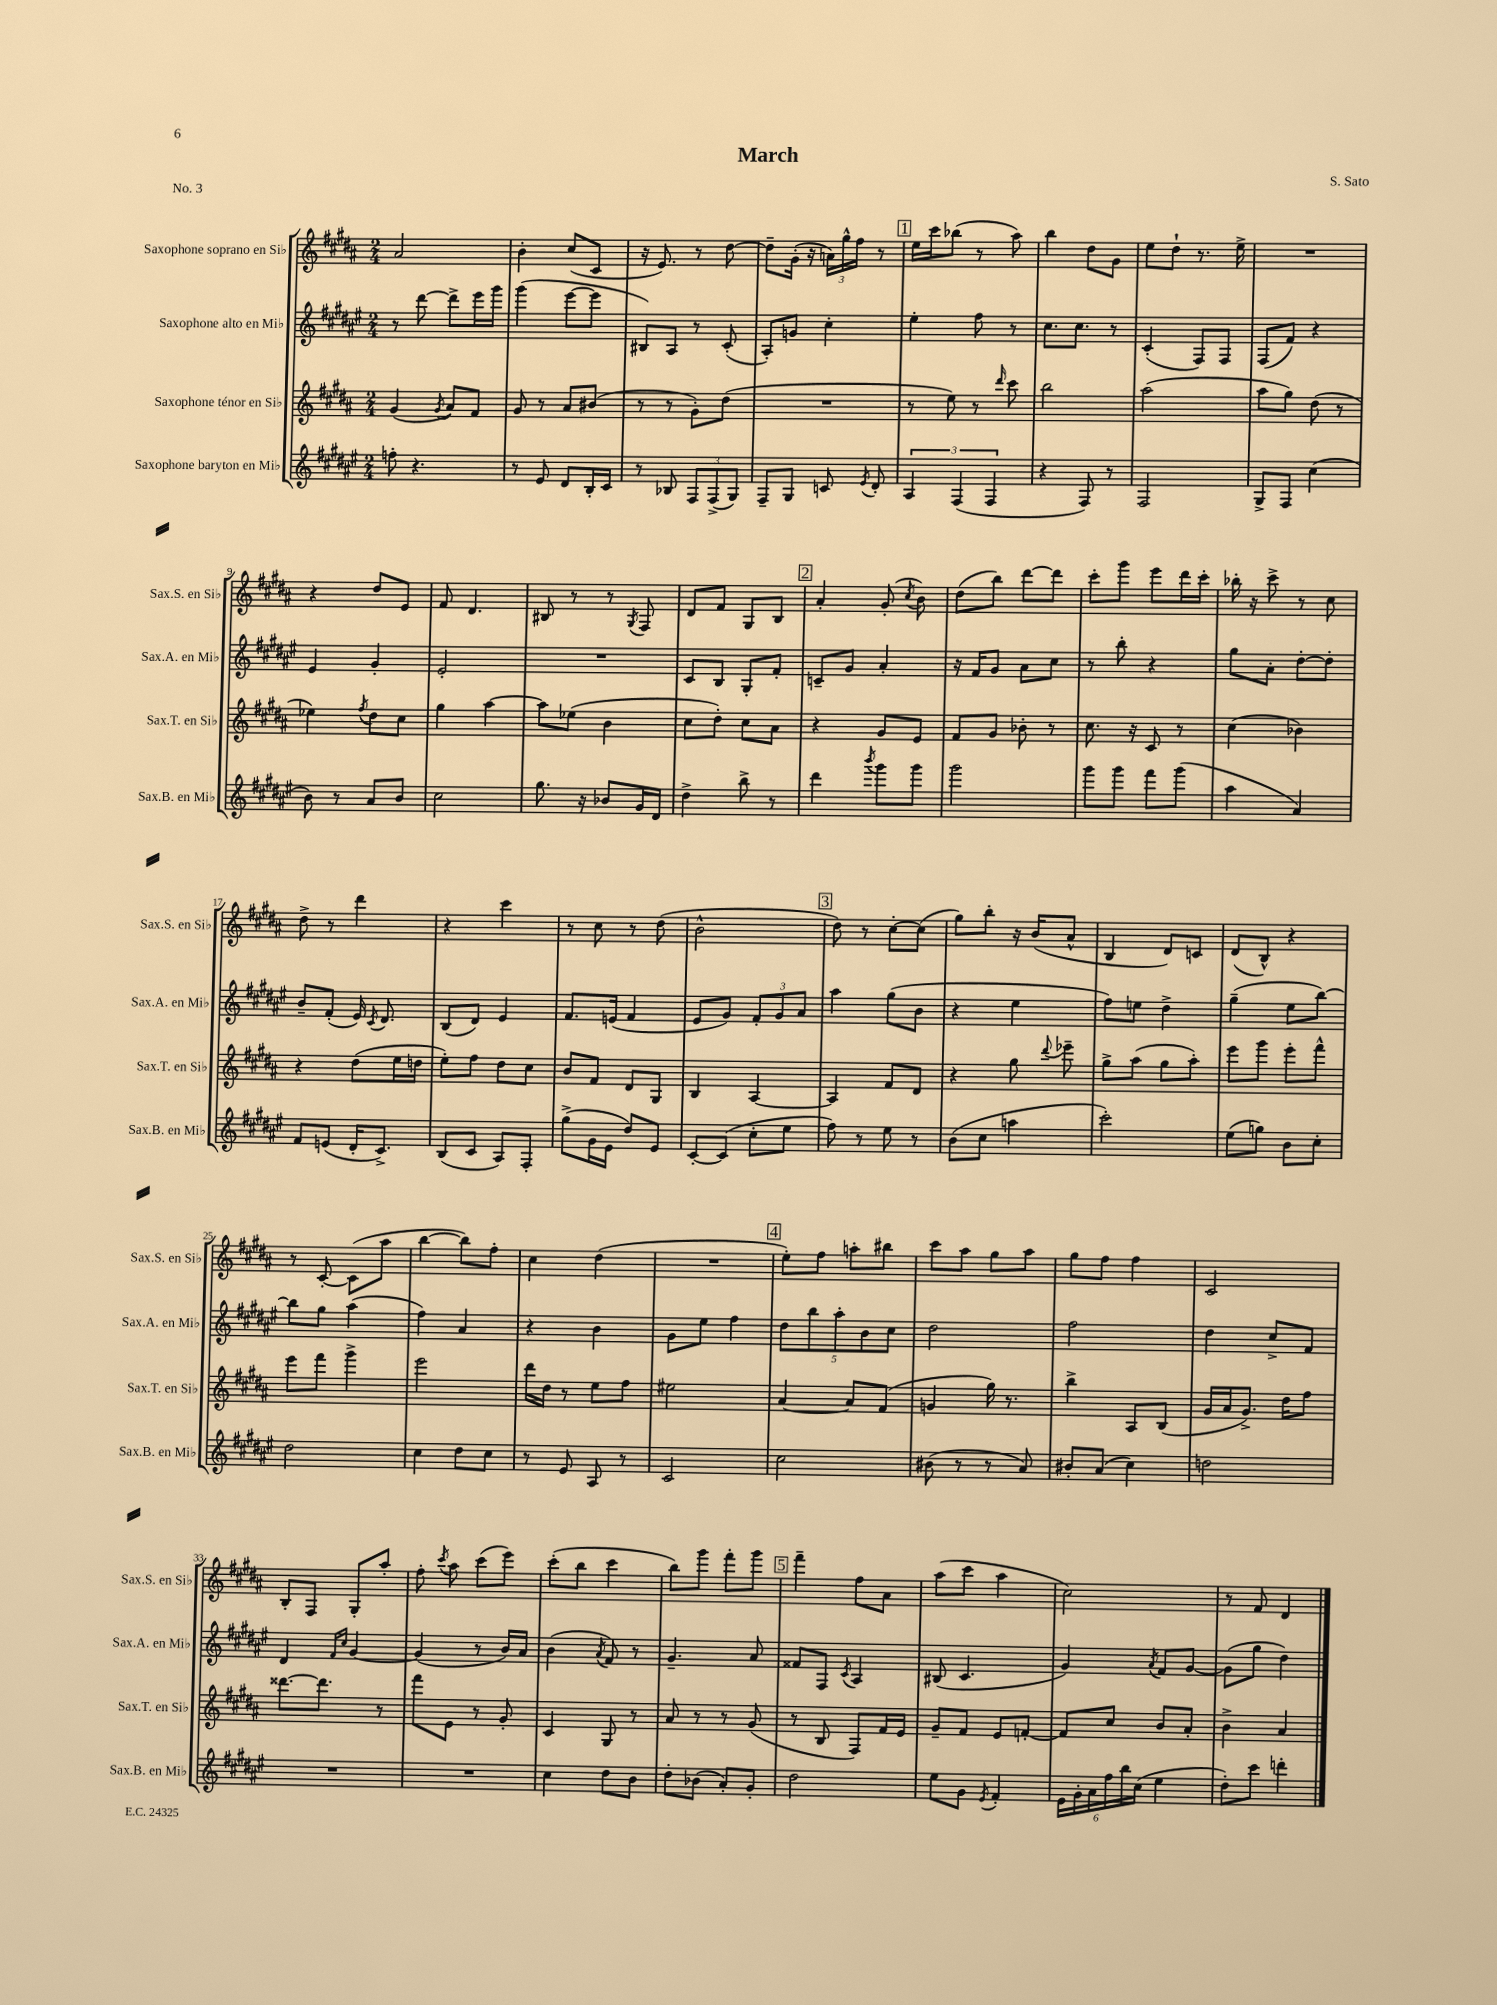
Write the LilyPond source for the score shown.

\header { title = "March" composer = "S. Sato" piece = "No. 3" }
<<
\new StaffGroup <<
\new Staff = "s0" \with { instrumentName = "Saxophone soprano en Sib" shortInstrumentName = "Sax.S. en Sib" } {
    \clef treble \key b \major \numericTimeSignature \time 2/4
    \autoBeamOff ais'2 |
    b'4-. cis''8[( cis'8] |
    r16 e'8.) r8 dis''8~ |
    dis''8[-- gis'16]-.( r16 \tuplet 3/2 { a'16[) gis''16-^ fis''16] } r8 |
    \mark \markup { \box "1" } e''16[ cis'''16 bes''8]( r8 ais''8) |
    b''4 dis''8[ gis'8] |
    e''8[ dis''8]-! r8. e''16-> |
    R2 |
    r4 dis''8[ e'8] |
    fis'8 dis'4. |
    bis8 r8 r8 \acciaccatura { gis8 } fis8 |
    dis'8[ fis'8] gis8[ b8] |
    \mark \markup { \box "2" } ais'4-. gis'8-.( \acciaccatura { cis''8 } b'8) |
    dis''8[( b''8]) dis'''8[~ dis'''8] |
    cis'''8[-. gis'''8] e'''8[ dis'''16 cis'''16]-. |
    bes''16-. r16 cis'''8-> r8 cis''8 |
    dis''8-> r8 dis'''4 |
    r4 cis'''4 |
    r8 cis''8 r8 dis''8( |
    b'2-^ |
    \mark \markup { \box "3" } dis''8) r8 cis''8[~-. cis''8]( |
    gis''8[) b''8]-. r16 b'16[( ais'8]-^ |
    b4 dis'8[) c'8] |
    dis'8[( b8]-^) r4 |
    r8 cis'8~-. cis'8[( ais''8] |
    b''4~ b''8[) fis''8]-. |
    cis''4 dis''4( |
    R2 |
    \mark \markup { \box "4" } e''8[-.) fis''8] a''8[-. bis''8] |
    cis'''8[ ais''8] gis''8[ ais''8] |
    gis''8[ fis''8] fis''4 |
    cis'2 |
    b8[-. fis8] gis8[-. ais''8]-. |
    fis''8-. \acciaccatura { cis'''8 } ais''8 cis'''8[( e'''8]) |
    cis'''8[-.( b''8] cis'''4 |
    b''8[) gis'''8] fis'''8[-. gis'''8] |
    \mark \markup { \box "5" } fis'''4-- fis''8[ ais'8] |
    ais''8[( cis'''8] ais''4 |
    cis''2) |
    r8 fis'8 dis'4 \bar "|." |
}
\new Staff = "s1" \with { instrumentName = "Saxophone alto en Mib" shortInstrumentName = "Sax.A. en Mib" } {
    \clef treble \key fis \major \numericTimeSignature \time 2/4
    \autoBeamOff r8 dis'''8~ dis'''8[-> eis'''16 gis'''16] |
    gis'''4( eis'''8[~ eis'''8] |
    bis8[) ais8] r8 cis'8-.( |
    ais8[-.) g'8] cis''4-. |
    \mark \markup { \box "1" } eis''4-. fis''8 r8 |
    cis''8.[ cis''8.] r8 |
    cis'4-.( fis8[) fis8] |
    fis8[( fis'8]) r4 |
    eis'4 gis'4-. |
    eis'2-. |
    R2 |
    cis'8[ b8] gis8[-. fis'8]-. |
    \mark \markup { \box "2" } c'8[-- gis'8] ais'4-. |
    r16 fis'16[ gis'8] ais'8[ cis''8] |
    r8 b''8-. r4 |
    gis''8[ ais'8]-. dis''8[~-. dis''8]-. |
    b'8[-- fis'8]-.( eis'16) \acciaccatura { cis'8 } dis'8. |
    b8[( dis'8]) eis'4 |
    fis'8.[ e'16]( fis'4 |
    eis'8[ gis'8]) \tuplet 3/2 { fis'8[-. gis'8 ais'8] } |
    \mark \markup { \box "3" } ais''4 gis''8[( b'8] |
    r4 eis''4 |
    fis''8[) e''8] dis''4-> |
    gis''4--( eis''8[ b''8]~) |
    b''8[ gis''8] ais''4( |
    fis''4) ais'4 |
    r4 b'4 |
    gis'8[ eis''8] fis''4 |
    \mark \markup { \box "4" } \tuplet 5/4 { dis''8[ b''8 ais''8-. b'8 cis''8] } |
    dis''2 |
    fis''2 |
    dis''4 cis''8[-> fis'8] |
    dis'4 \grace { fis'16[ cis''16] } gis'4~ |
    gis'4( r8 b'16[) ais'16] |
    b'4( \acciaccatura { ais'8 } fis'8) r8 |
    gis'4.-- ais'8 |
    \mark \markup { \box "5" } fisis'8[ fis8] \acciaccatura { cis'8 } ais4 |
    bis8( cis'4. |
    gis'4) \acciaccatura { ais'8 } fis'8[ gis'8]~ |
    gis'8[( gis''8] dis''4) \bar "|." |
}
\new Staff = "s2" \with { instrumentName = "Saxophone ténor en Sib" shortInstrumentName = "Sax.T. en Sib" } {
    \clef treble \key b \major \numericTimeSignature \time 2/4
    \autoBeamOff gis'4( \acciaccatura { gis'8 } ais'8[) fis'8] |
    gis'8 r8 ais'8[ bis'8]( |
    r8 r8 gis'8[-.) dis''8]( |
    R2 |
    \mark \markup { \box "1" } r8 e''8) r8 \grace { dis'''16 } cis'''8 |
    b''2 |
    ais''2( |
    ais''8[ gis''8]) dis''8( r8 |
    ees''4) \acciaccatura { fis''8 } dis''8[ cis''8] |
    gis''4 ais''4~ |
    ais''8[ ees''8]( b'4 |
    cis''8[ dis''8]-.) cis''8[ ais'8] |
    \mark \markup { \box "2" } r4 gis'8[ e'8] |
    fis'8[ gis'8] bes'8-. r8 |
    cis''8. r16 cis'8 r8 |
    cis''4( bes'4) |
    r4 dis''8[( e''16 d''16] |
    e''8[-.) fis''8] dis''8[ cis''8] |
    b'8[ fis'8] dis'8[ gis8] |
    b4 ais4~ |
    \mark \markup { \box "3" } ais4 fis'8[ dis'8] |
    r4 gis''8 \appoggiatura { dis'''8 } ees'''8-- |
    gis''8[-> ais''8]( gis''8[ ais''8]-.) |
    e'''8[ gis'''8] e'''8[-. fis'''8]-^ |
    e'''8[ fis'''8] gis'''4-> |
    e'''2 |
    dis'''16[ dis''16] r8 e''8[ fis''8] |
    eis''2 |
    \mark \markup { \box "4" } ais'4~ ais'8[ fis'8]( |
    g'4 gis''16) r8. |
    b''4-> ais8[ b8]( |
    gis'16[ ais'16 gis'8.]->) dis''16[ fis''8] |
    disis'''8.[~ disis'''8.] r8 |
    fis'''8[ e'8] r8 gis'8-. |
    cis'4 gis8 r8 |
    ais'8 r8 r8 gis'8( |
    \mark \markup { \box "5" } r8 b8 fis8[) fis'16 e'16] |
    gis'8[-- fis'8] e'8[ f'8]~-. |
    f'8[ cis''8] b'8[ ais'8]-. |
    b'4-> ais'4 \bar "|." |
}
\new Staff = "s3" \with { instrumentName = "Saxophone baryton en Mib" shortInstrumentName = "Sax.B. en Mib" } {
    \clef treble \key fis \major \numericTimeSignature \time 2/4
    \autoBeamOff f''8-. r4. |
    r8 eis'8 dis'8[ b16-. cis'16] |
    r8 bes8 \tuplet 3/2 { fis8[ fis8->( gis8]) } |
    fis8[-- gis8] c'8 \acciaccatura { eis'8 } dis'8-. |
    \mark \markup { \box "1" } \tuplet 3/2 { ais4 fis4( fis4 } |
    r4 fis8) r8 |
    fis2 |
    gis8[-> fis8] cis''4( |
    b'8) r8 ais'8[ b'8] |
    cis''2 |
    gis''8. r16 bes'8[ gis'16 dis'16] |
    dis''4-> b''8-> r8 |
    \mark \markup { \box "2" } dis'''4 \acciaccatura { b'''8 } gis'''8[ gis'''8] |
    gis'''2 |
    gis'''8[ gis'''8] fis'''8[ gis'''8]( |
    ais''4 ais'4) |
    fis'8[ e'8]( dis'16[-. cis'8.]->) |
    b8[( cis'8] ais8[) fis8]-. |
    gis''8[->( gis'16 eis'16] dis''8[) eis'8] |
    cis'8[~-. cis'8]( cis''8[-. eis''8] |
    \mark \markup { \box "3" } fis''8) r8 eis''8 r8 |
    b'8[( cis''8] a''4 |
    cis'''2-.) |
    eis''8[( g''8]) b'8[ cis''8]-. |
    dis''2 |
    cis''4 dis''8[ cis''8] |
    r8 eis'8 ais8 r8 |
    cis'2 |
    \mark \markup { \box "4" } cis''2 |
    bis'8( r8 r8 ais'8) |
    bis'8[-. ais'8]( cis''4) |
    d''2 |
    R2 |
    R2 |
    cis''4 dis''8[ b'8] |
    dis''8[-. bes'8]( ais'8[-.) gis'8]-. |
    \mark \markup { \box "5" } dis''2 |
    eis''8[ gis'8] \acciaccatura { eis'8 } fis'4-. |
    \tuplet 6/4 { eis'16[ gis'16-. ais'16 fis''16 b''16 cis''16]( } eis''4 |
    dis''8[-.) cis'''8] d'''4-. \bar "|." |
}
>>
>>
